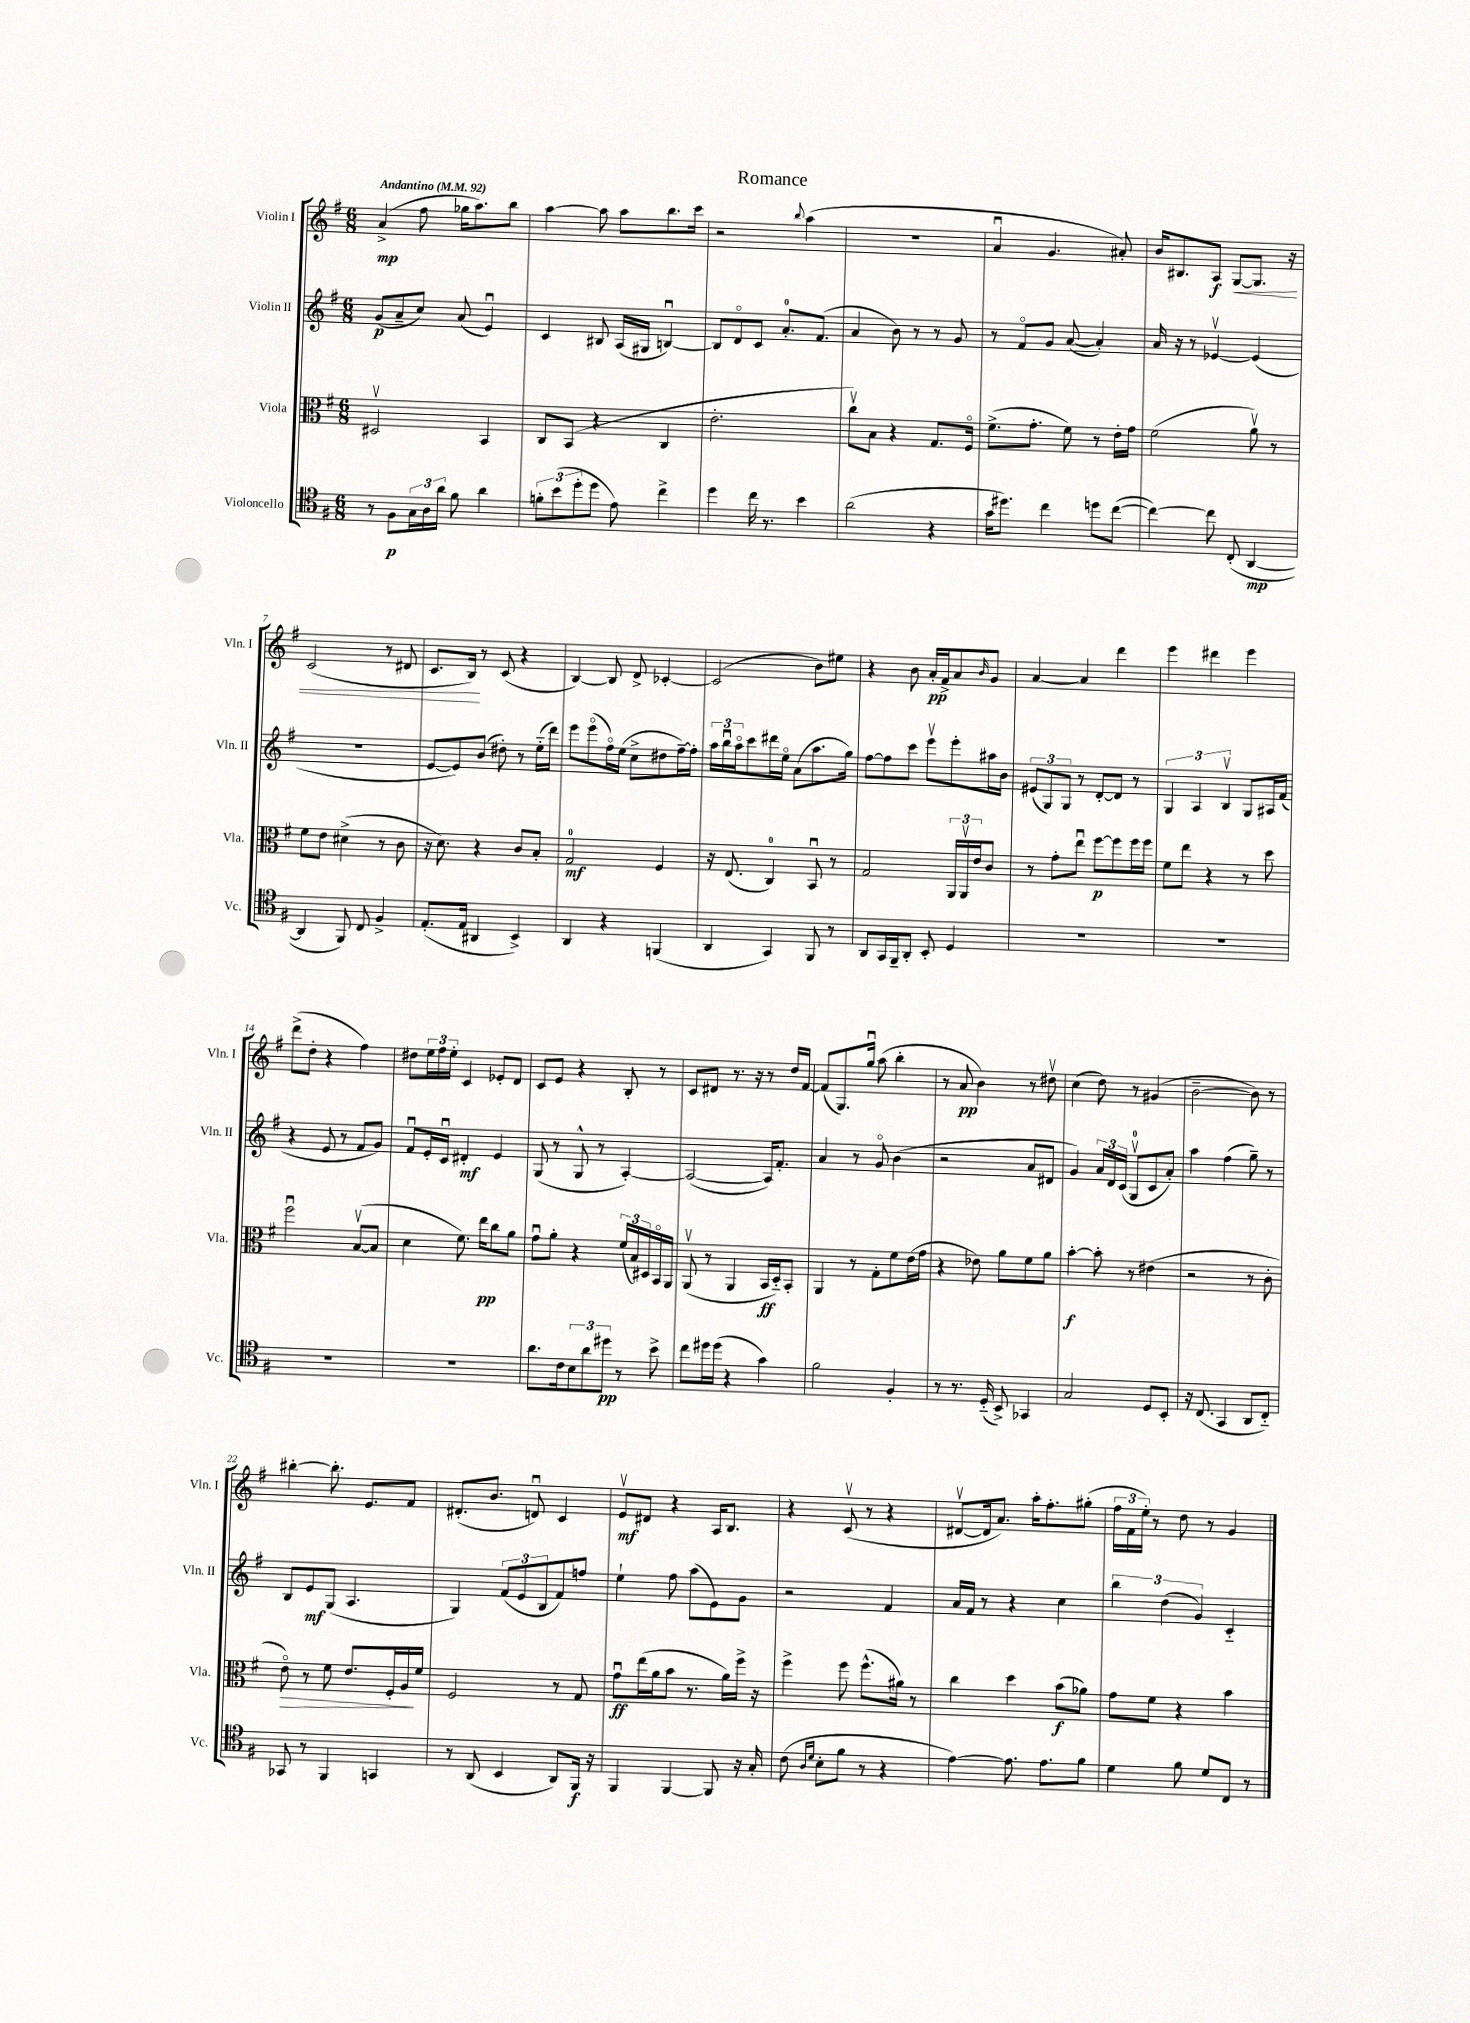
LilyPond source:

\header { title = "Romance" }
<<
\new StaffGroup <<
\new Staff = "s0" \with { instrumentName = "Violin I" shortInstrumentName = "Vln. I" } {
    \clef treble \key g \major \numericTimeSignature \time 6/8 \tempo "Andantino" 4 = 92
    a'4->\mp( fis''8 ges''16 a''8.) b''8 |
    a''4~ a''8 a''8 b''8. c'''16 |
    r2 \appoggiatura { b''8 } a''4( |
    R2. |
    a'4\downbow g'4. ais'8-.) |
    b'16 bis8. a8\f g8~\< g8. r16 |
    c'2( r8 dis'8 |
    c'8. b16\!) r8 c'8( r4 |
    b4~) b8 d'8-> ces'4~-. |
    ces'2( b'8) eis''8 |
    r4 b'8 a'16-.\pp fis'16-> a'8 \grace { b'16 } g'8 |
    a'4~ a'4 d'''4 |
    e'''4 dis'''4 e'''4 |
    d'''8->( d''8-. r4 fis''4) |
    dis''8 \tuplet 3/2 { e''16 fis''16 e''16-. } c'4 ees'8-. d'8 |
    c'8 e'8 r4 b8-. r8 |
    c'8 dis'8 r8. r16 r8 d''16 fis'16~ |
    fis'8( g8.) g''16\downbow a''8( b''4-. |
    r8 a'8\pp b'4) r8 dis''8\upbow |
    c''4( d''8) r8 gis'4( |
    b'2~-- b'8) r8 |
    bis''4~-. bis''8.-. e'8. fis'8 |
    dis'8.-.( b'8. d'8\downbow) c'4 |
    e'8\upbow\mf dis'8 r4 a16 b8. |
    r4 c'8\upbow( r8 r4 |
    dis'8~\upbow dis'16 a'8.) a''16-. fis''8.-. gis''8-.( |
    \tuplet 3/2 { fis''16 fis'16 e''16-.) } r8 d''8 r8 g'4 \bar "|." |
}
\new Staff = "s1" \with { instrumentName = "Violin II" shortInstrumentName = "Vln. II" } {
    \clef treble \key g \major \numericTimeSignature \time 6/8
    g'8\p( a'8-- c''8) a'8( e'4\downbow) |
    c'4 bis8 a16( gis16 b4~\downbow) |
    b8 d'8\flageolet c'8 a'8.-0-. fis'8.( |
    a'4 b'8) r8 r8 g'8 |
    r8 fis'8\flageolet g'8 a'8~( a'4-.) |
    a'16 r16 r8 ees'4~\upbow ees'4( |
    R2. |
    e'8~ e'8) b'8( dis''8-.) r8 e''16-_( d'''16) |
    e'''8 e'''8\flageolet( fis''16\flageolet) e''16( c''8-> dis''8 fis''16~--) fis''16-. |
    \tuplet 3/2 { a''16 b''16\downbow a''16\flageolet } c'''8 dis'''16 e''16\flageolet a'8( a''8. g''16) |
    fis''8~ fis''8 c'''8 e'''8\upbow e'''8-. ais''16 b'16 |
    \tuplet 3/2 { eis'8( g8) g8 } r8 d'8~-. d'8 r8 |
    \tuplet 3/2 { g4 a4 b4\upbow } g8 ais16 fis'16( |
    r4 e'8 r8 fis'8 g'8) |
    fis'8\downbow e'16-. c'16\downbow dis'4-.\mf e'4 |
    g8( r8 g8-^ r8 a4~-.) |
    a2~( a16) fis'8.-. |
    a'4 r8 g'8\flageolet b'4( |
    r2 a'8 dis'8 |
    g'4) \tuplet 3/2 { a'16 d'16 c'16( } g8-0\upbow c'8 a'8-.) |
    a''4 fis''4( g''8--) r8 |
    b8 e'8\mf g8( a4. |
    g4) \tuplet 3/2 { fis'8( e'8 b8 } fis'8) f''8 |
    e''4-! fis''8 a''8( e'8) g'8 |
    r2 fis'4 |
    a'16 fis'16 r8 r4 c''4 |
    \tuplet 3/2 { b''4 d''4( g'4) } c'4-_ \bar "|." |
}
\new Staff = "s2" \with { instrumentName = "Viola" shortInstrumentName = "Vla." } {
    \clef alto \key g \major \numericTimeSignature \time 6/8
    dis2\upbow b,4 |
    c8 b,8( r4 c4 |
    e'2.-. |
    c''8\upbow) b8 r4 g8. fis16\flageolet |
    fis'8.->( g'8.-. fis'8) r8 e'16-. g'16 |
    fis'2( a'8\upbow) r8 |
    fis'8 e'8 dis'4->( r8 c'8 |
    r16 d'8.) r4 c'8 b8-. |
    g2-0\mf fis4 |
    r16 e8.( c4-0) b,8\downbow r8 |
    g2 \tuplet 3/2 { a,16 a,16\upbow e'16 } c'8 |
    r8 g'8-. e''8\downbow fis''8~\p fis''8 fis''16 fis''16 |
    fis'8 e''8 r4 r8 d''8 |
    fis''2\downbow b8~\upbow( b8 |
    d'4 fis'8.) e''16\pp c''8 a'8 |
    g'8\downbow a'8-. r4 \tuplet 3/2 { fis'16( b16) dis16 } b,16\flageolet a,16 |
    a,8\upbow( r8 a,4 b,16\ff d16-_) b,8-. |
    a,4 r8 g8-. fis'8 e'16( g'16 |
    r4 ees'8) a'8 fis'8 a'8 |
    b'4~-.\f b'8-. r8 eis'4( |
    r2 r8 c'8-. |
    e'8\flageolet\>) r8 fis'8 e'8. fis16-. a16\! fis'16 |
    fis2 r8 g8 |
    g'8\downbow\ff e''16( a'16 b'8 r8. a'16) fis''16-> r16 |
    fis''4-> fis''8 fis''8.-^( ais'16) r8 |
    c''4 d''4 b'8\f( aes'8) |
    g'8 fis'8 r4 b'4 \bar "|." |
}
\new Staff = "s3" \with { instrumentName = "Violoncello" shortInstrumentName = "Vc." } {
    \clef tenor \key g \major \numericTimeSignature \time 6/8
    r8 fis8\p \tuplet 3/2 { g16 a16 a'16 } fis'8 a'4 |
    \tuplet 3/2 { f'8-. b'8( d''8-. } d''8 e'8) c''4-> |
    d''4 c''16 r8. b'4 |
    a'2( r4 |
    g'16 dis''8.) c''4 d''8 c''8~( |
    c''4~) c''8 c8-.( a,4~\mp |
    a,4 fis,8) c8 fis4-> |
    e8.-.( e16 ais,4 b,4->) |
    a,4 r4 f,4( |
    a,4 g,4) fis,8 r8 |
    a,8 g,16 fis,16-- a,8-. b,8-. d4 |
    R2. |
    R2. |
    R2. |
    R2. |
    a'8. c'16 \tuplet 3/2 { b8 a'8 dis''8\pp } r8 b'8-> |
    c''8 dis''16 dis''16( r4 g'4) |
    fis'2 fis4-. |
    r8 r8. d16-_( b,8->) ges,4 |
    g2 d8 b,8-. |
    r16 c8.( g,4 a,8 c8-_) |
    ges,8 r8 fis,4 g,4 |
    r8 a,8( b,4 a,8) fis,16\f r16 |
    fis,4 fis,4~ fis,8 r16 g16-. |
    c'8( \grace { a16 d'16 } b8-. fis'8 r8 r4 |
    e'4~) e'8. e'8. fis'8 |
    d'4 fis'8 d'8 c8 r8 \bar "|." |
}
>>
>>
